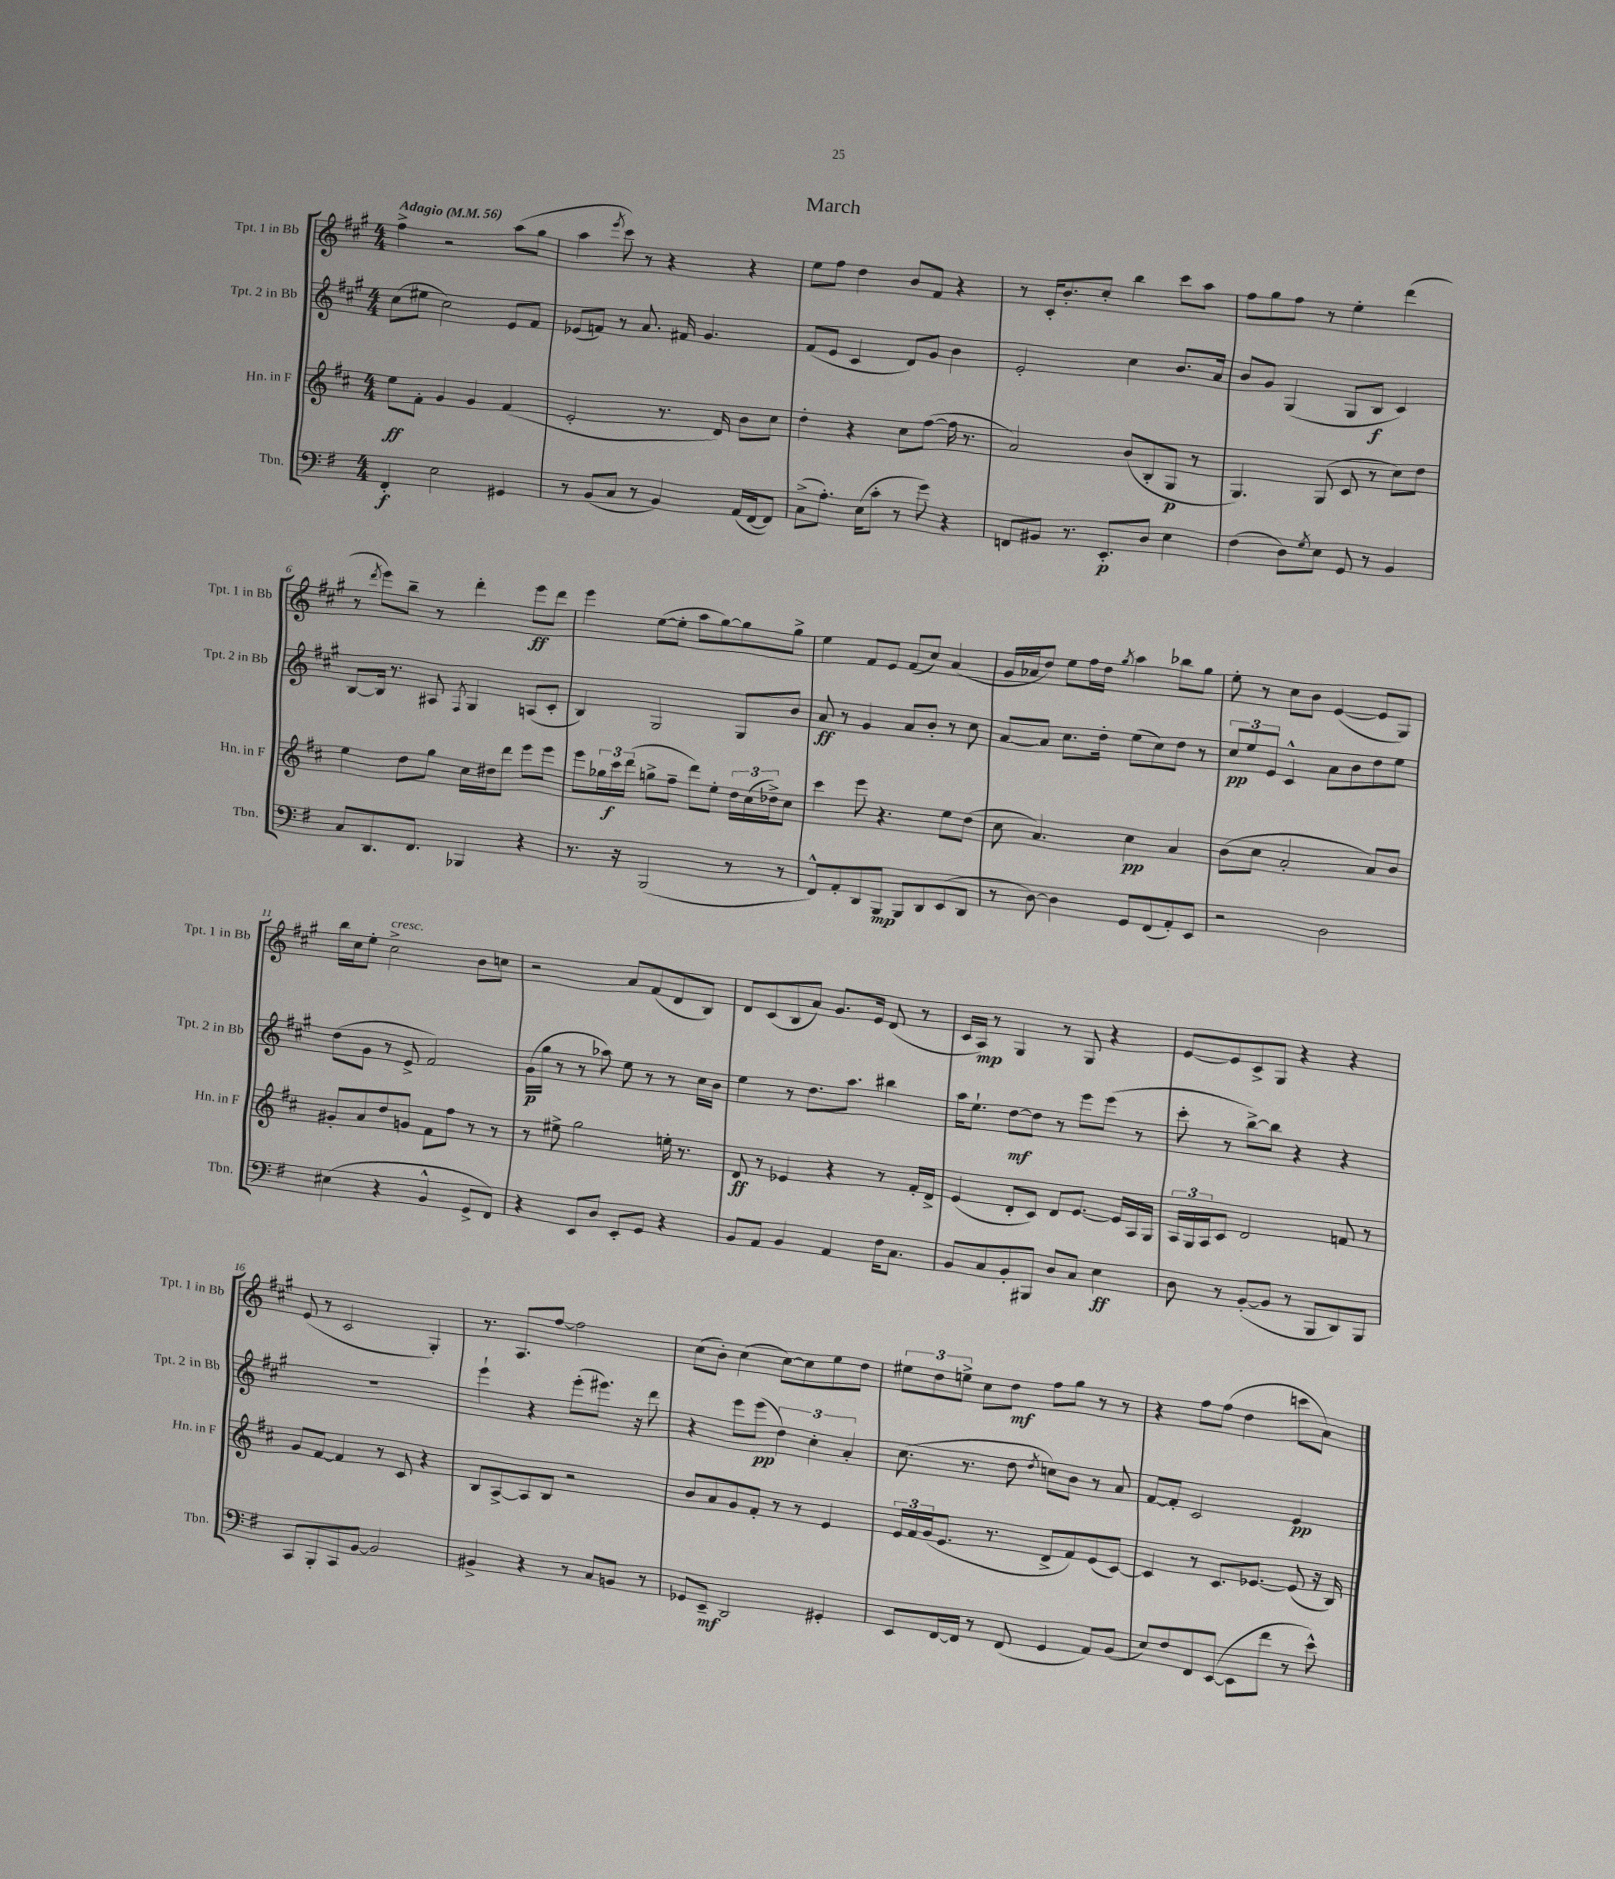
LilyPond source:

\header { title = "March" }
<<
\new StaffGroup <<
\new Staff = "s0" \with { instrumentName = "Tpt. 1 in Bb" shortInstrumentName = "Tpt. 1 in Bb" } {
    \clef treble \key a \major \numericTimeSignature \time 4/4 \tempo "Adagio" 4 = 56
    fis''4-> r2 a''8( gis''8 |
    a''4 \acciaccatura { e'''8 } cis'''8) r8 r4 r4 |
    e''8 fis''8 d''4 b'8 fis'8 r4 |
    r8 cis'16-. b'8.-. cis''8-. b''4 cis'''8 a''8 |
    fis''8 gis''8 fis''8 r8 e''4-. d'''4( |
    r8 \acciaccatura { d'''8 } e'''8) b''8-- r8 d'''4-. e'''8\ff d'''8 |
    e'''4 e''8~( e''8-. a''8 gis''8~) gis''8 gis''8-> |
    e''4 fis'8 e'8 fis'8( cis''8) a'4( |
    gis'16 aes'16 d''8) e''8 fis''16 d''16 \acciaccatura { gis''8 } a''4 bes''8 gis''8 |
    e''8-. r8 cis''8 b'8 e'4~( e'8 gis8) |
    b''16 cis''16 e''8-. cis''2->^\markup { \italic "cresc." } b'8 c''8 |
    r2 a'8 fis'8( d'8 b8) |
    d'8 cis'8( b8 a'8) gis'8. e'16 d'8( r8 |
    cis'16 a16\mp) r8 gis4 r8 gis8 r4 |
    e'8~ e'8 cis'8-> gis8 r4 r4 |
    e'8( r8 cis'2 gis4-.) |
    r8. a8. fis''8~ fis''2 |
    cis''8( b'8-.) cis''4( cis''8~) cis''8 e''8 d''8 |
    \tuplet 3/2 { eis''8 d''8 e''8-> } cis''8 d''8\mf fis''8 gis''8 r8 r8 |
    r4 fis''8 fis''8( d''4 c'''8 a'8) \bar "|." |
}
\new Staff = "s1" \with { instrumentName = "Tpt. 2 in Bb" shortInstrumentName = "Tpt. 2 in Bb" } {
    \clef treble \key a \major \numericTimeSignature \time 4/4
    cis''8( eis''8 cis''2) e'8 fis'8 |
    ees'8( f'8) r8 a'8. fis'16 gis'4. |
    fis'8( e'8 cis'4 d'8) gis'8 b'4 |
    e'2-. cis''4 b'8. a'16 |
    b'8 gis'8 gis4( gis8 b8\f cis'4) |
    b8~ b16 r8. ais8 \acciaccatura { fis8 } gis4 a8( cis'8-. |
    b4) gis2 gis8 b'8 |
    a'8\ff r8 gis'4 a'8 b'8-. r8 cis''8 |
    a'8~ a'8 cis''8. d''16-. e''8( cis''8) d''8 r8 |
    \tuplet 3/2 { cis''8\pp e''8 e'8 } cis'4-^ a'8 b'8 d''8 e''8 |
    d''8( gis'8 r8 e'8-> fis'2) |
    gis'16\p( gis''16 r8 r8 aes''8) e''8 r8 r8 cis''16 b'16 |
    e''4 r8 d''8. a''8. bis''4 |
    a''16 e''8.-! d''8~\mf d''8 r8 e'''8 e'''8( r8 |
    cis'''8-. r8 b''8~->) b''8 r4 r4 |
    R1 |
    e'''4-! r4 e'''8-.( eis'''8.) r16 d'''8 |
    r4 e'''8 e'''8\pp( \tuplet 3/2 { d''4) cis''4-. a'4-. } |
    cis''8.( r8. d''8 \acciaccatura { d''8 } c''8) b'8 r8 a'8 |
    fis'8~ fis'8-. cis'2 e'4\pp \bar "|." |
}
\new Staff = "s2" \with { instrumentName = "Hn. in F" shortInstrumentName = "Hn. in F" } {
    \clef treble \key d \major \numericTimeSignature \time 4/4
    e''8\ff fis'8-. g'4 g'4 fis'4( |
    e'2-. r8. d'16) b'8 cis''8 |
    d''4-. r4 cis''8 fis''8~( fis''16 r8. |
    a'2) b'8( b8-. g8\p r8 |
    g4.) g8( cis'8 r8 cis''8) d''8 |
    e''4 d''8 g''8 cis''16 dis''16 d'''8 e'''8 e'''8 |
    e'''8 \tuplet 3/2 { ges''16 cis'''16\f d'''16( } g''8-> fis''8-- d'''8) e''8-. \tuplet 3/2 { d''16 cis''16( des''16->) } cis''8 |
    cis'''4 e'''8 r4. e''8 d''8( |
    cis''8 a'4.) cis''4\pp a'4 |
    b'8( cis''8 a'2-. a'8) b'8 |
    gis'8-. a'8 d''8 g'8 fis'8 fis''8 r8 r8 |
    r8 eis''8-> g''2 e''16-. r8. |
    d'8\ff r8 ees'4 r4 r8 fis'16-. d'16-> |
    e'4( d'8-. cis'8) d'8 e'8.~ e'16 a16 g16 |
    \tuplet 3/2 { a16 g16 a16 } cis'8 d'2 f'8 r8 |
    g'8 fis'8~ fis'4 r8 cis'8 r4 |
    b8 a8~-> a8 b8 r2 |
    b'8 a'8 g'8 fis'8-. r8 r8 e'4 |
    \tuplet 3/2 { e'16 fis'16 g'16( } e'8. r8. d'8-> fis'8) e'8( cis'8~) |
    cis'4 r8 cis'8. ees'8.~ ees'8( r16 b16) \bar "|." |
}
\new Staff = "s3" \with { instrumentName = "Tbn." shortInstrumentName = "Tbn." } {
    \clef bass \key g \major \numericTimeSignature \time 4/4
    fis,4-.\f e2 gis,4 |
    r8 b,8( c8 r8 b,4) a,16( fis,16~ fis,8) |
    c8->( a8.-.) e16( c'8-. r8 g'8) r4 |
    f,8 bis,8 r8. e,8.-.\p d8 e4 |
    fis4( d8) \acciaccatura { g8 } e8 g,8 r8 b,4 |
    c8 d,8. fis,8. bes,,4 r4 |
    r8. r16 b,,2( r8 r8 |
    fis,8-^) a,8-. d,8 b,,8\mp b,,8 d,8 e,8( d,8 |
    r8 d8~) d4 g,8 fis,8( a,8-.) e,8 |
    r2 d2 |
    eis4( r4 b,4-^ g,8-> fis,8) |
    r4 e,8 d8 e,8-. g,8 r4 |
    b,8 a,8 b,4 a,4 fis16 c8. |
    b,8 c8 b,8-. bis,,8 d8 c8 e4\ff |
    d8 r8 b,8~-.( b,8 r8 b,,8 d,8) b,,8 |
    c,8 b,,8-. c,8 b,8~ b,2 |
    bis,4-> r4 r8 c8 b,8 r8 |
    ges,8 e,8--\mf d,2 gis,4-. |
    e,8 fis,16~ fis,16 r8 fis,8( g,4 a,8) b,8( |
    e8) fis8 fis,8 e,8~( e,8 fis'8 r8 e'8-^) \bar "|." |
}
>>
>>
